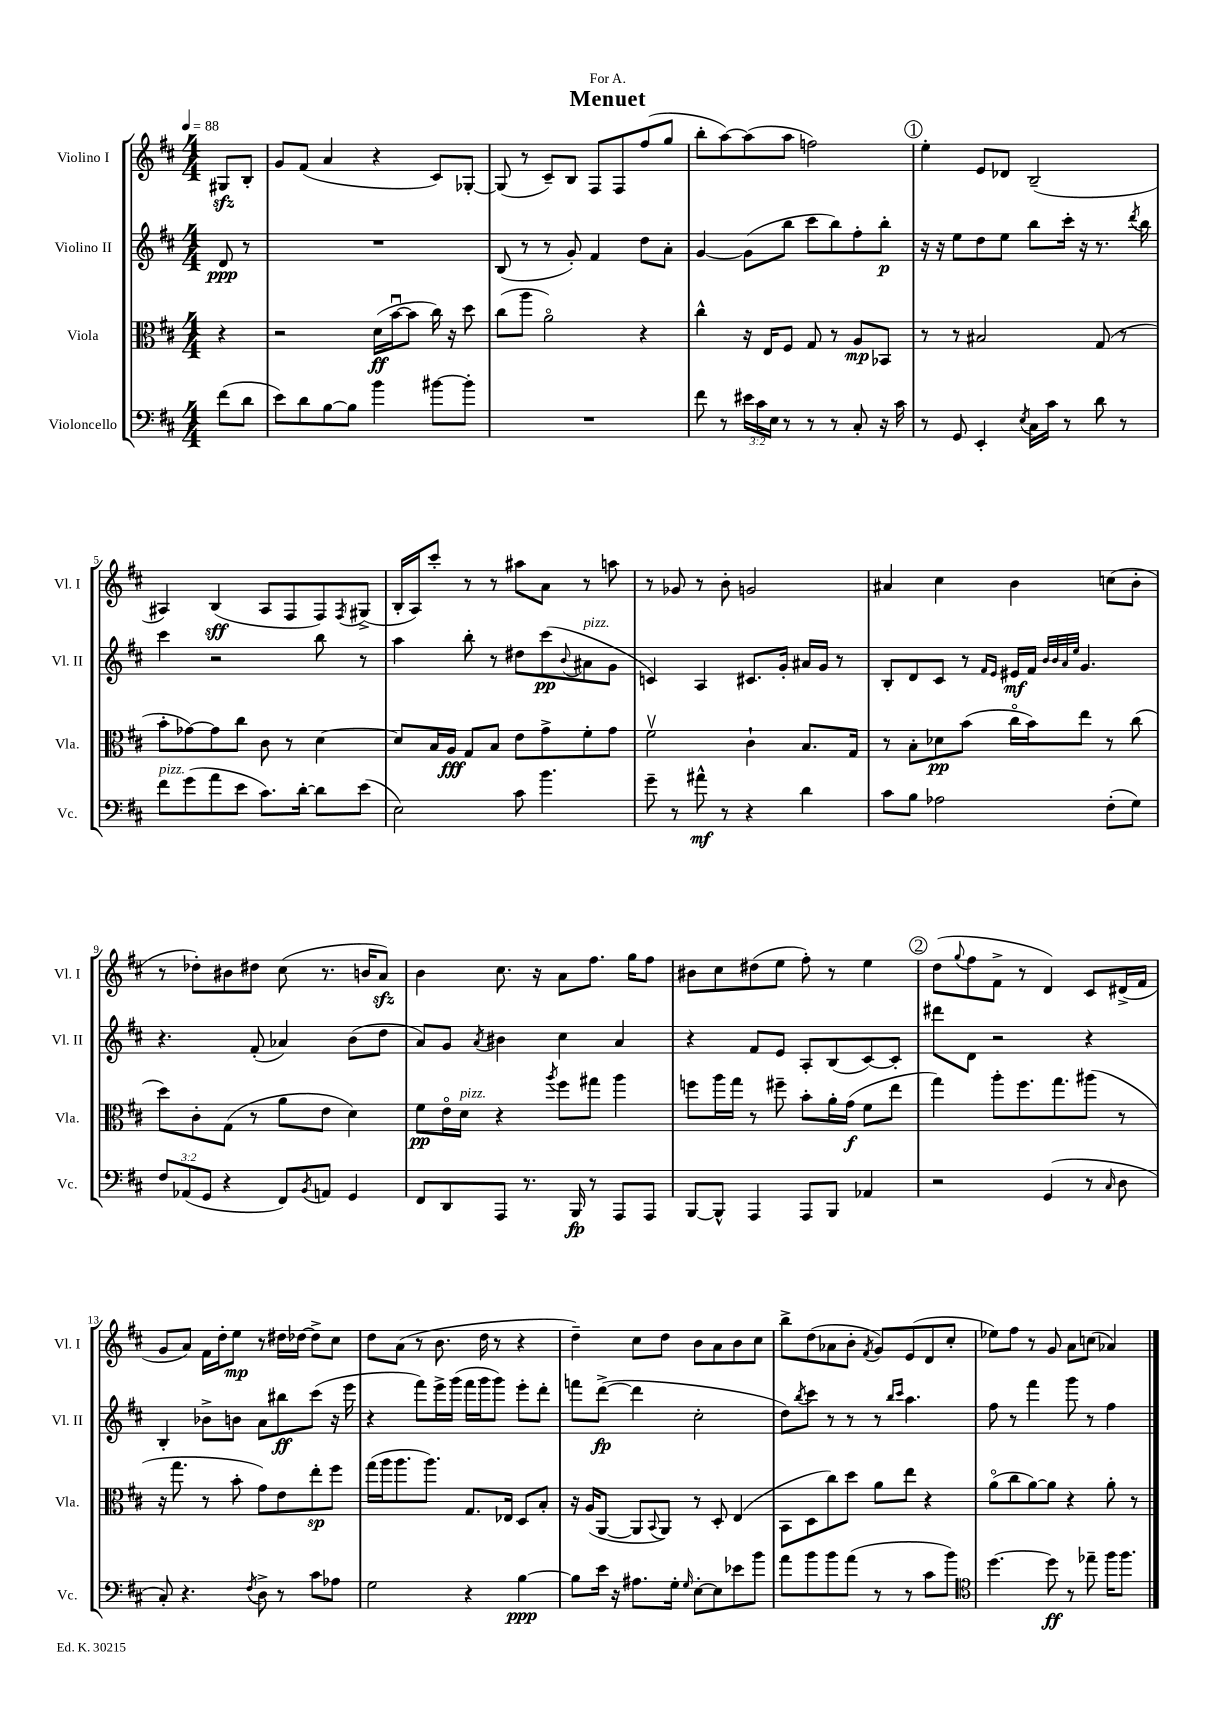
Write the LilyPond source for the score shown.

\header { title = "Menuet" dedication = "For A." }
<<
\new StaffGroup <<
\new Staff = "s0" \with { instrumentName = "Violino I" shortInstrumentName = "Vl. I" } {
    \clef treble \key d \major \numericTimeSignature \time 4/4 \partial 4 \tempo 4 = 88
    gis8\sfz b8-. |
    g'8 fis'8( a'4 r4 cis'8) ges8~-. |
    ges8( r8 cis'8--) b8 fis8 fis8 fis''8( g''8 |
    b''8-. a''8~) a''8( a''8 f''2) |
    \mark \markup { \circle "1" } e''4-. e'8 des'8 b2--( |
    ais4) b4\sff( ais8 fis8 fis8) \acciaccatura { fis8 } gis8->( |
    b16-. a16) cis'''8-. r8 r8 ais''8 a'8 r8 a''8 |
    r8 ges'8 r8 b'8-. g'2 |
    ais'4 cis''4 b'4 c''8( b'8-. |
    r8 des''8-.) bis'8 dis''8 cis''8( r8. b'16 a'8\sfz) |
    b'4 cis''8. r16 a'8 fis''8. g''16 fis''8 |
    bis'8 cis''8 dis''8( e''8 fis''8-.) r8 e''4 |
    \mark \markup { \circle "2" } d''8( \appoggiatura { g''8 } fis''8 fis'8-> r8 d'4) cis'8 dis'16->( fis'16 |
    g'8 a'8) fis'16 d''16-. e''8\mp r8 dis''16 des''16~ des''8-> cis''8 |
    d''8 a'8( r8 b'8. d''16 r8 r4 |
    d''4--) cis''8 d''8 b'8 a'8 b'8 cis''8 |
    b''8-> d''8( aes'8 b'8-. \acciaccatura { fis'8 } g'8) e'8( d'8 cis''8-. |
    ees''8) fis''8 r8 g'8 a'8 c''8( aes'4) \bar "|." |
}
\new Staff = "s1" \with { instrumentName = "Violino II" shortInstrumentName = "Vl. II" } {
    \clef treble \key d \major \numericTimeSignature \time 4/4 \partial 4
    d'8\ppp r8 |
    R1 |
    b8( r8 r8 g'8-.) fis'4 d''8 a'8-. |
    g'4~ g'8( b''8 cis'''8 b''8) fis''8-. b''8-.\p |
    \mark \markup { \circle "1" } r16 r16 e''8 d''8 e''8 b''8 cis'''16-. r16 r8. \acciaccatura { d'''8 } b''16 |
    cis'''4 r2 b''8 r8 |
    a''4 b''8-. r8 dis''8 cis'''8\pp( \appoggiatura { b'8 } ais'8^\markup { \italic "pizz." } g'8 |
    c'4) a4 cis'8. g'16-. ais'16 g'16 r8 |
    b8-. d'8 cis'8 r8 \grace { fis'16 e'16 } eis'16\mf fis'16 \grace { b'32 b'32 a'32 e''32 } g'4. |
    r4. fis'8-.( aes'4) b'8( d''8 |
    a'8) g'8 \acciaccatura { a'8 } bis'4 cis''4 a'4 |
    r4 fis'8 e'8 a8-. b8( cis'8~) cis'8-. |
    \mark \markup { \circle "2" } dis'''8 d'8 r2 r4 |
    b4-. bes'8-> b'8 a'8 bis''8\ff cis'''8( r16 e'''16 |
    r4 fis'''8) e'''16-> g'''16( fis'''16 g'''16 g'''8) e'''8-. d'''8-. |
    f'''8 d'''8~->\fp( d'''4 cis''2-. |
    d''8) \acciaccatura { b''8 } cis'''8 r8 r8 r8 \grace { b''16 cis'''16 } a''4. |
    fis''8 r8 fis'''4 g'''8 r8 fis''4 \bar "|." |
}
\new Staff = "s2" \with { instrumentName = "Viola" shortInstrumentName = "Vla." } {
    \clef alto \key d \major \numericTimeSignature \time 4/4 \partial 4
    r4 |
    r2 d'16\ff( b'16~\downbow b'8 cis''16) r16 d''8 |
    cis''8( a''8 a'2\flageolet) r4 |
    cis''4-^ r16 e16 fis8 g8 r8 a8\mp bes,8 |
    \mark \markup { \circle "1" } r8 r8 bis2 g8( r8 |
    b'8-. ges'8~) ges'8 cis''8 cis'8 r8 d'4~ |
    d'8 b16 a16\fff g8 b8 e'8 g'8-> fis'8-. g'8 |
    fis'2\upbow cis'4-! b8. g16 |
    r8 b8-. des'8\pp b'8( cis''16\flageolet b'16) e''8 r8 cis''8( |
    d''8) cis'8-. g8( r8 a'8 e'8 d'4) |
    fis'8\pp e'16\flageolet d'16^\markup { \italic "pizz." } r4 \acciaccatura { a''8 } fis''8 gis''8 a''4 |
    f''8 a''16 g''16 r8 fis''8-- b'8-. a'16-. g'16\f( fis'8 e''8 |
    \mark \markup { \circle "2" } g''4) a''8-. fis''8. g''8. ais''8( r8 |
    r16 g''8. r8 b'8-. g'8) e'8 e''8-.\sp fis''8 |
    g''16( a''16 a''8. a''8.) g8. ees16 d8 b8-. |
    r16 a16( a,8~ a,8 \appoggiatura { b,8 } a,8) r8 d8-. e4( |
    b,8 d8 cis''8) d''8 a'8 e''8 r4 |
    a'8\flageolet( cis''8 a'8~) a'8 r4 a'8-. r8 \bar "|." |
}
\new Staff = "s3" \with { instrumentName = "Violoncello" shortInstrumentName = "Vc." } {
    \clef bass \key d \major \numericTimeSignature \time 4/4 \override Staff.TupletNumber.text = #tuplet-number::calc-fraction-text \partial 4
    fis'8( d'8 |
    e'8) d'8 b8~ b8 b'4 bis'8~ bis'8-. |
    R1 |
    fis'8 r8 \tuplet 3/2 { eis'16 cis'16 e16 } r8 r8 r8 cis8-. r16 cis'16 |
    \mark \markup { \circle "1" } r8 g,8 e,4-. \acciaccatura { e8 } cis16 cis'16 r8 d'8 r8 |
    fis'8^\markup { \italic "pizz." } g'8( a'8 e'8 cis'8.) d'16~-. d'8 e'8( |
    e2) cis'8 b'4. |
    g'8-- r8 ais'8-^\mf r8 r4 d'4 |
    cis'8 b8 aes2 fis8-.( g8) |
    \tuplet 3/2 { fis8 aes,8( g,8 } r4 fis,8) \acciaccatura { b,8 } a,8 g,4 |
    fis,8 d,8 a,,8 r8. b,,16\fp r8 a,,8 a,,8 |
    b,,8~ b,,8-^ a,,4 a,,8 b,,8 aes,4 |
    \mark \markup { \circle "2" } r2 g,4( r8 \grace { cis16 } d8 |
    cis8-.) r4. \acciaccatura { fis8 } d8-> r8 cis'8 aes8 |
    g2 r4 b4~\ppp |
    b8 e'16 r16 ais8. g16-. \grace { g16 } e8~-. e8 ees'8 b'8 |
    a'8 b'8 b'8 a'8( r8 r8 cis'8 b'8) |
    \clef tenor d''4.~ d''8\ff r8 ees''8-- fis''16 fis''8. \bar "|." |
}
>>
>>
